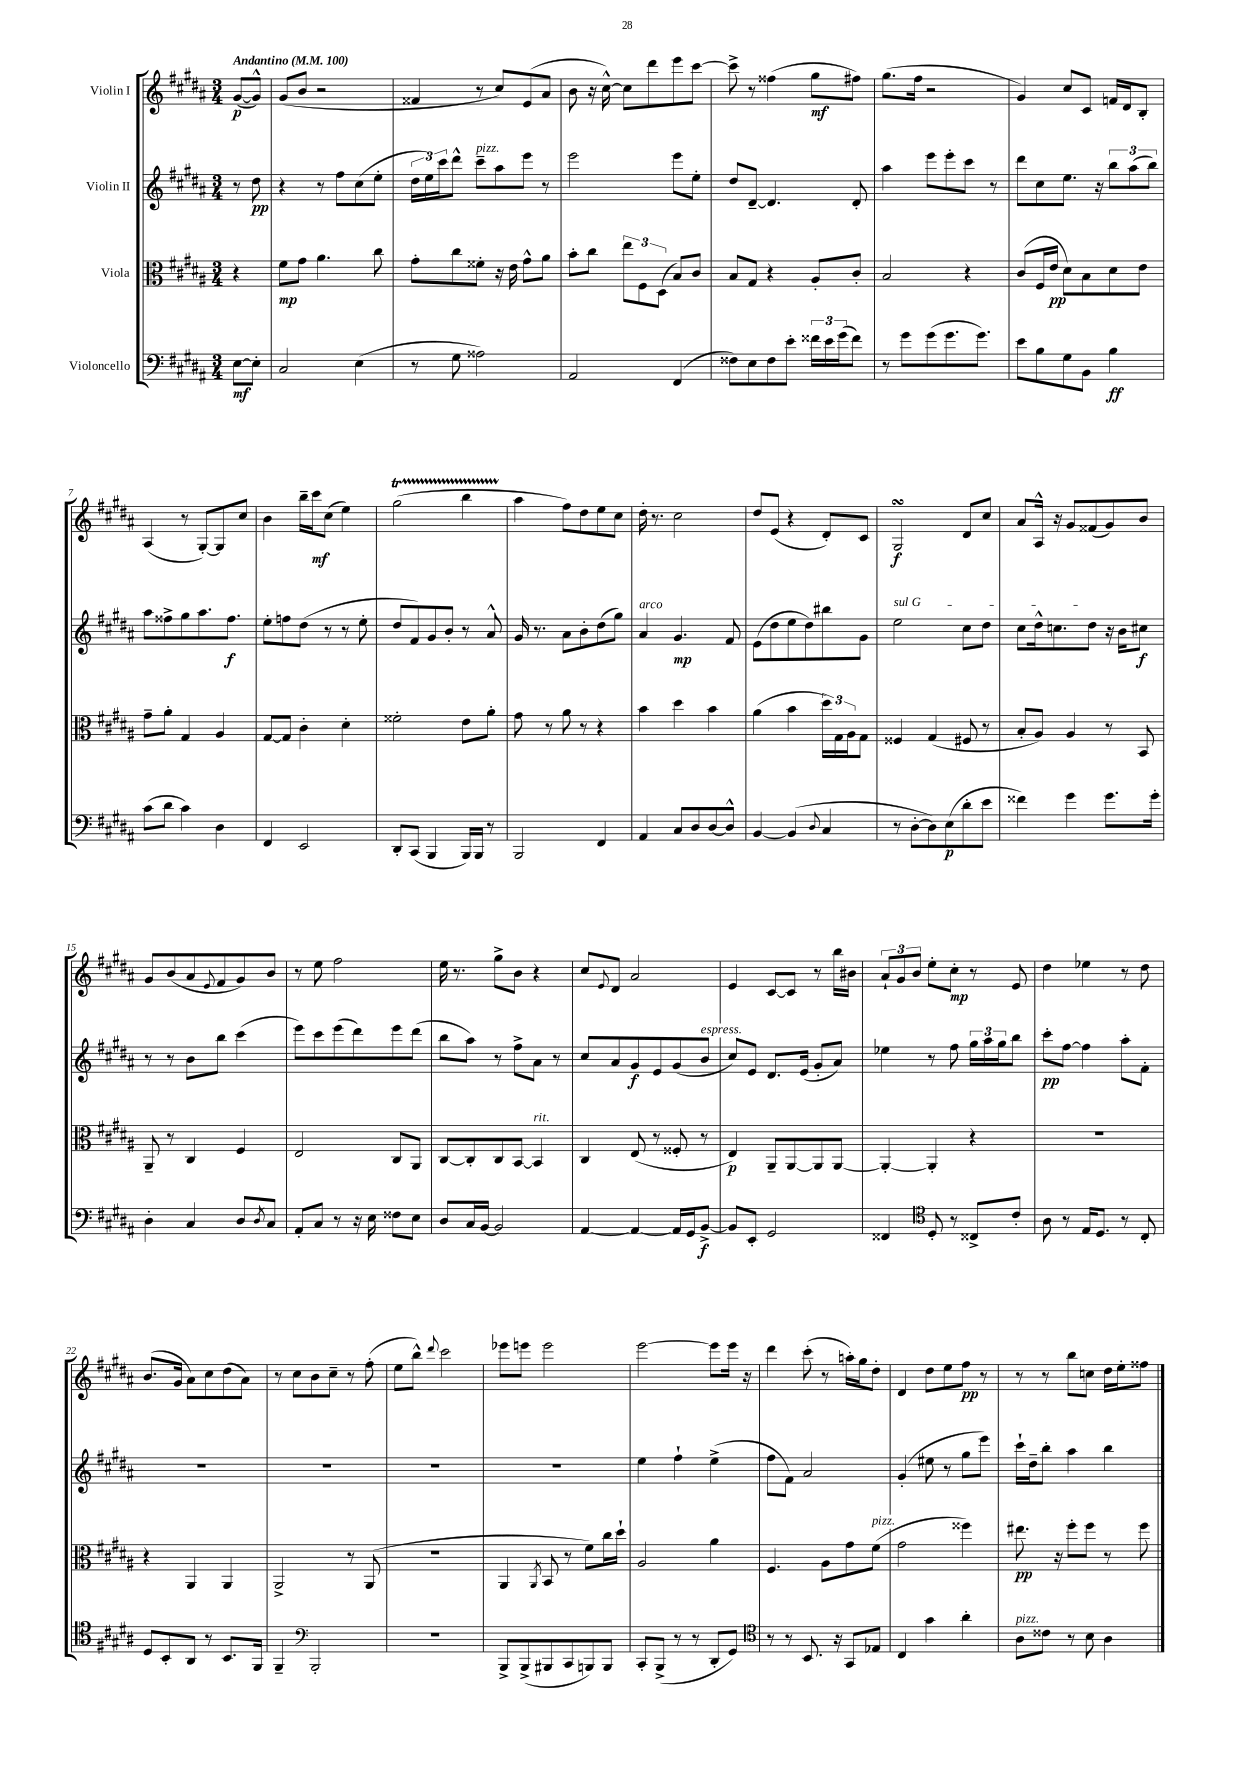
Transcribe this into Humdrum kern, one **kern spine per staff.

**kern	**kern	**kern	**kern
*staff4	*staff3	*staff2	*staff1
*clefF4	*clefC3	*clefG2	*clefG2
*k[f#c#g#d#a#]	*k[f#c#g#d#a#]	*k[f#c#g#d#a#]	*k[f#c#g#d#a#]
*M3/4	*M3/4	*M3/4	*M3/4
*MM100	*MM100	*MM100	*MM100
[8E\L	4r	8r	([8g#/L
8E'\]J	.	8dd#\	8g#^^/]J)
=	=	=	=
2C#/	8f#\L	4r	(8g#/L
.	8g#\J	.	8b/J
.	4.a#\	8r	2r
.	.	8ff#\L	.
(4E\	.	(8cc#\	.
.	8cc#\	8ee'\J	.
=	=	=	=
8r	8g#'\L	24dd#\LL	4f##/
.	.	24ee\)	.
.	.	24ccc#\J	.
8G#\	8cc#\	8ddd#^^\J	.
2A##\)	8f##'\J	8ccc#~\L	8r
.	16r	8aa#\	8cc#/L)
.	16e\	.	.
.	8g#^^\L	8eee\J	(8e/
.	8a#\J	8r	8a#/J
=	=	=	=
2AA#/	8b'\L	2eee\	8b\
.	8cc#\J	.	16r
.	.	.	[16cc#^^\)
.	12ee\L	.	8cc#\]L
.	12F#\	.	.
.	.	.	8ddd#\
.	(12D#\J	.	.
(4FF#/	8B/L)	8eee\L	8eee\
.	8c#/J	8ee'\J	[8ccc#\J
=	=	=	=
8F##\L)	8B/L	8dd#/L	8ccc#^\]
8E\	8G#/J	[8d#~/J	8r
8F##\	4r	4.d#/]	(4ff##\
8e'\J	.	.	.
24f##\LL	8A#'/L	.	8gg#\L
24e\	.	.	.
(24g#\J	.	.	.
8f##\J)	8c#'/J	8d#'/	8ff#\J)
=	=	=	=
8r	2B/	4aa#\	(8.gg#\L
8g#\L	.	.	.
.	.	.	16ff#\Jk
(8g#\	.	8eee\L	2r
8.g#\	.	8eee'\	.
.	4r	8ccc#\J	.
8.g#\J)	.	.	.
.	.	8r	.
=	=	=	=
8e\L	(8c#/L	8ddd#\L	4g#/)
8B\	16F#/L	8cc#\	.
.	16e/JJ	.	.
8G#\	8d#\L)	8.ee\J	8cc#/L
8BB\J	8B\	.	8c#/J
.	.	16r	.
4B\	8d#\	12bb\L	16f/LL
.	.	.	16d#/J
.	.	(12aa#\	.
.	8e\J	.	8B'/J
.	.	12bb\J)	.
=	=	=	=
(8c#\L	8g#~\L	8aa#\L	(4A#/
8d#\J	8a#'\J	8ff##^\	.
4c#\)	4G#/	8gg#\	8r
.	.	8.aa#\	[8G#'/L)
4D#\	4A#/	.	8G#/]
.	.	8.ff##\J	.
.	.	.	8cc#/J
=	=	=	=
4FF#/	[8G#/L	8ee'\L	4b\
.	8G#/]J	8ff\	.
2EE/	4c#'\	(8dd#\J	16bb~\LL
.	.	.	16ccc#\J
.	.	8r	(8cc#\J
.	4d#'\	8r	4ee\)
.	.	8ee'\	.
=	=	=	=
8DD#'/L	2f##'\	8dd#/L	(2gg#\
(8CC#/J	.	8f#/)	.
4BBB/	.	8g#/	.
.	.	8b'/J	.
16BBB/LL)	8e\L	8r	4bb\
16BBB/JJ	.	.	.
8r	8a#'\J	8a#^^/	.
=	=	=	=
2BBB/	8g#\	16g#/	4aa#\
.	.	8.r	.
.	8r	.	.
.	8a#\	8a#\L	8ff#\L)
.	8r	8b'\	8dd#\
4FF#/	4r	(8dd#\	8ee\
.	.	8gg#\J)	8cc#\J
=	=	=	=
4AA#/	4b\	4a#/	16dd#'\
.	.	.	8.r
8C#/L	4dd#\	4.g#/	2cc#\
8D#/	.	.	.
[8D#/	4b\	.	.
8D#^^/]J	.	8f#/	.
=	=	=	=
[4BB/	(4a#\	(8e\L	8dd#/L
.	.	8dd#\	(8e/J
(4BB/]	4b\	8ee\	4r
.	.	8dd#\)	.
8qqD#/	.	.	.
4C#/	24dd#\LL)	8bb#\	8d#'/L)
.	24G#\	.	.
.	24A#\J	.	.
.	8G#\J	8g#\J	8c#/J
=	=	=	=
8r	4F##/	2ee\	2G#/
[8D#'\L	.	.	.
8D#\])	(4G#/	.	.
(8E\	.	.	.
8d#'\	8F#/	8cc#\L	8d#/L
8e\J	8r	8dd#\J	8cc#/J
=	=	=	=
4f##\)	8B'/L	8cc#\L	8a#/L
.	8A#/J)	16dd#^^\k	16A#^^/Jk
.	.	8.cc\	16r
4g#\	4A#/	.	8g#/L
.	.	8dd#\J	(8f##/
8.g#\L	8r	16r	8g#/)
.	.	16b\LK	.
.	8BB/	8cc#\J	8b/J
16g#'\Jk	.	.	.
=	=	=	=
4D#'\	8AA#~/	8r	8g#/L
.	8r	8r	(8b/
4C#/	4C#/	8b\L	8a#/
.	.	.	8qqe/
.	.	8bb\J	8f#/
8D#/L	4F#/	(4ccc#\	8g#/)
8qD#/	.	.	.
8C#/J	.	.	8b/J
=	=	=	=
8AA#'/L	2E/	8eee\L)	8r
8C#/J	.	8ccc#\	8ee\
8r	.	(8eee\	2ff#\
16r	.	8ddd#\)	.
16E\	.	.	.
8F##\L	8C#/L	8eee\	.
8E\J	8AA#/J	(8ddd#\J	.
=	=	=	=
8D#/L	[8C#/L	8bb\L	16ee\
.	.	.	8.r
16C#/L	8C#'/]	8aa#\J)	.
[16BB/JJ	.	.	.
2BB/]	8C#/	8r	8gg#^\L
.	[8BB/J	8ff#^\L	8b\J
.	4BB/]	8a#\J	4r
.	.	8r	.
=	=	=	=
[4AA#/	4C#/	8cc#/L	8cc#/L
.	.	.	8qqe/
.	.	8a#/	8d#/J
4AA#/_	(8E/	8g#/	2a#/
.	8r	8e/	.
16AA#/]LL	8F##'/	(8g#/	.
16GG#/J	.	.	.
[8BB^/J	8r	8b/J	.
=	=	=	=
8BB/]L	4E/)	8cc#/L)	4e/
8EE'/J	.	8e/J	.
2GG#/	8AA#~/L	8.d#/L	[8c#/L
.	[8AA#/	.	8c#/]J
.	.	(16e/Jk	.
.	8AA#/]	8g#'/L	8r
.	[8AA#/J	8a#/J)	16bb\LL
.	.	.	16b#\JJ
=	=	=	=
4FF##/	4AA#'/_	4ee-\	12a#`/L
.	.	.	12g#/
.	.	.	12b/J
*clefC4	*	*	*
8D#'/	4AA#'/]	8r	8ee'\L
8r	.	8ff#\	8cc#'\J
8C##^/L	4r	24gg#\LL	8r
.	.	24aa#\	.
.	.	24gg#\J	.
8c#'/J	.	8bb\J	8e/
=	=	=	=
8A#\	2.r	8ccc#'\L	4dd#\
8r	.	[8ff#\J	.
16E/LK	.	4ff#\]	4ee-\
8.D#/J	.	.	.
8r	.	8aa#'\L	8r
8C#'/	.	8f#'\J	8dd#\
=	=	=	=
8D#/L	4r	2.r	(8.b/L
8BB'/	.	.	.
.	.	.	16g#/Jk
8AA#/J	4AA#/	.	8a#\L)
8r	.	.	8cc#\
8.BB/L	4AA#/	.	(8dd#\
.	.	.	8a#\J)
16FF#/Jk	.	.	.
=	=	=	=
4FF#~/	2AA#^/	2.r	8r
.	.	.	8cc#\L
*clefF4	*	*	*
2BBB'/	.	.	8b\
.	.	.	8cc#~\J
.	8r	.	8r
.	(8AA#/	.	(8ff#'\
=	=	=	=
2.r	2.r	2.r	8ee\L
.	.	.	8bb^^\J)
.	.	.	8qqddd#/
.	.	.	2ccc#\
=	=	=	=
8BBB^/L	4AA#/	2.r	8eee-\L
(8BBB^/	.	.	8eee\J
.	8qAA#/	.	.
8BBB#/	8BB/	.	2eee\
8CC#/	8r	.	.
8BBB/)	8f#\L)	.	.
8BBB/J	16cc#\L	.	.
.	16dd#`\JJ	.	.
=	=	=	=
8CC#'/L	2A#/	4ee\	[2eee\
(8BBB^/J	.	.	.
8r	.	4ff#`\	.
8r	.	.	.
8DD#'/L	4a#\	(4ee^\	8eee\]L
8GG#/J)	.	.	16eee\Jk
.	.	.	16r
=	=	=	=
*clefC4	*	*	*
8r	4.F#/	8ff#\L	4ddd#\
8r	.	8f#\J)	.
8.BB/	.	2a#/	(8ccc#'\
.	8A#\L	.	8r
16r	.	.	.
8GG#/L	8g#\	.	16aa'\LL)
.	.	.	16gg#\J
8E-/J	(8f#\J	.	8dd#'\J
=	=	=	=
4C#/	2g#\	(4g#'/	4d#/
4g#\	.	8ee#\	8dd#\L
.	.	8r	8ee\
4a#'\	4ff##\)	8gg#\L	8ff#\J
.	.	8eee\J)	8r
=	=	=	=
8A#\L	8.ee#\	16ccc#`\LL	8r
.	.	16dd#~\J	.
8c##\J	.	8bb'\J	8r
.	16r	.	.
8r	8ff#'\L	4aa#\	8bb\L
8B\	8ff#\J	.	8cc\J
4A#\	8r	4bb\	16dd#\LL
.	.	.	16ee'\J
.	8ff#\	.	8ff##\J
==	==	==	==
*-	*-	*-	*-
